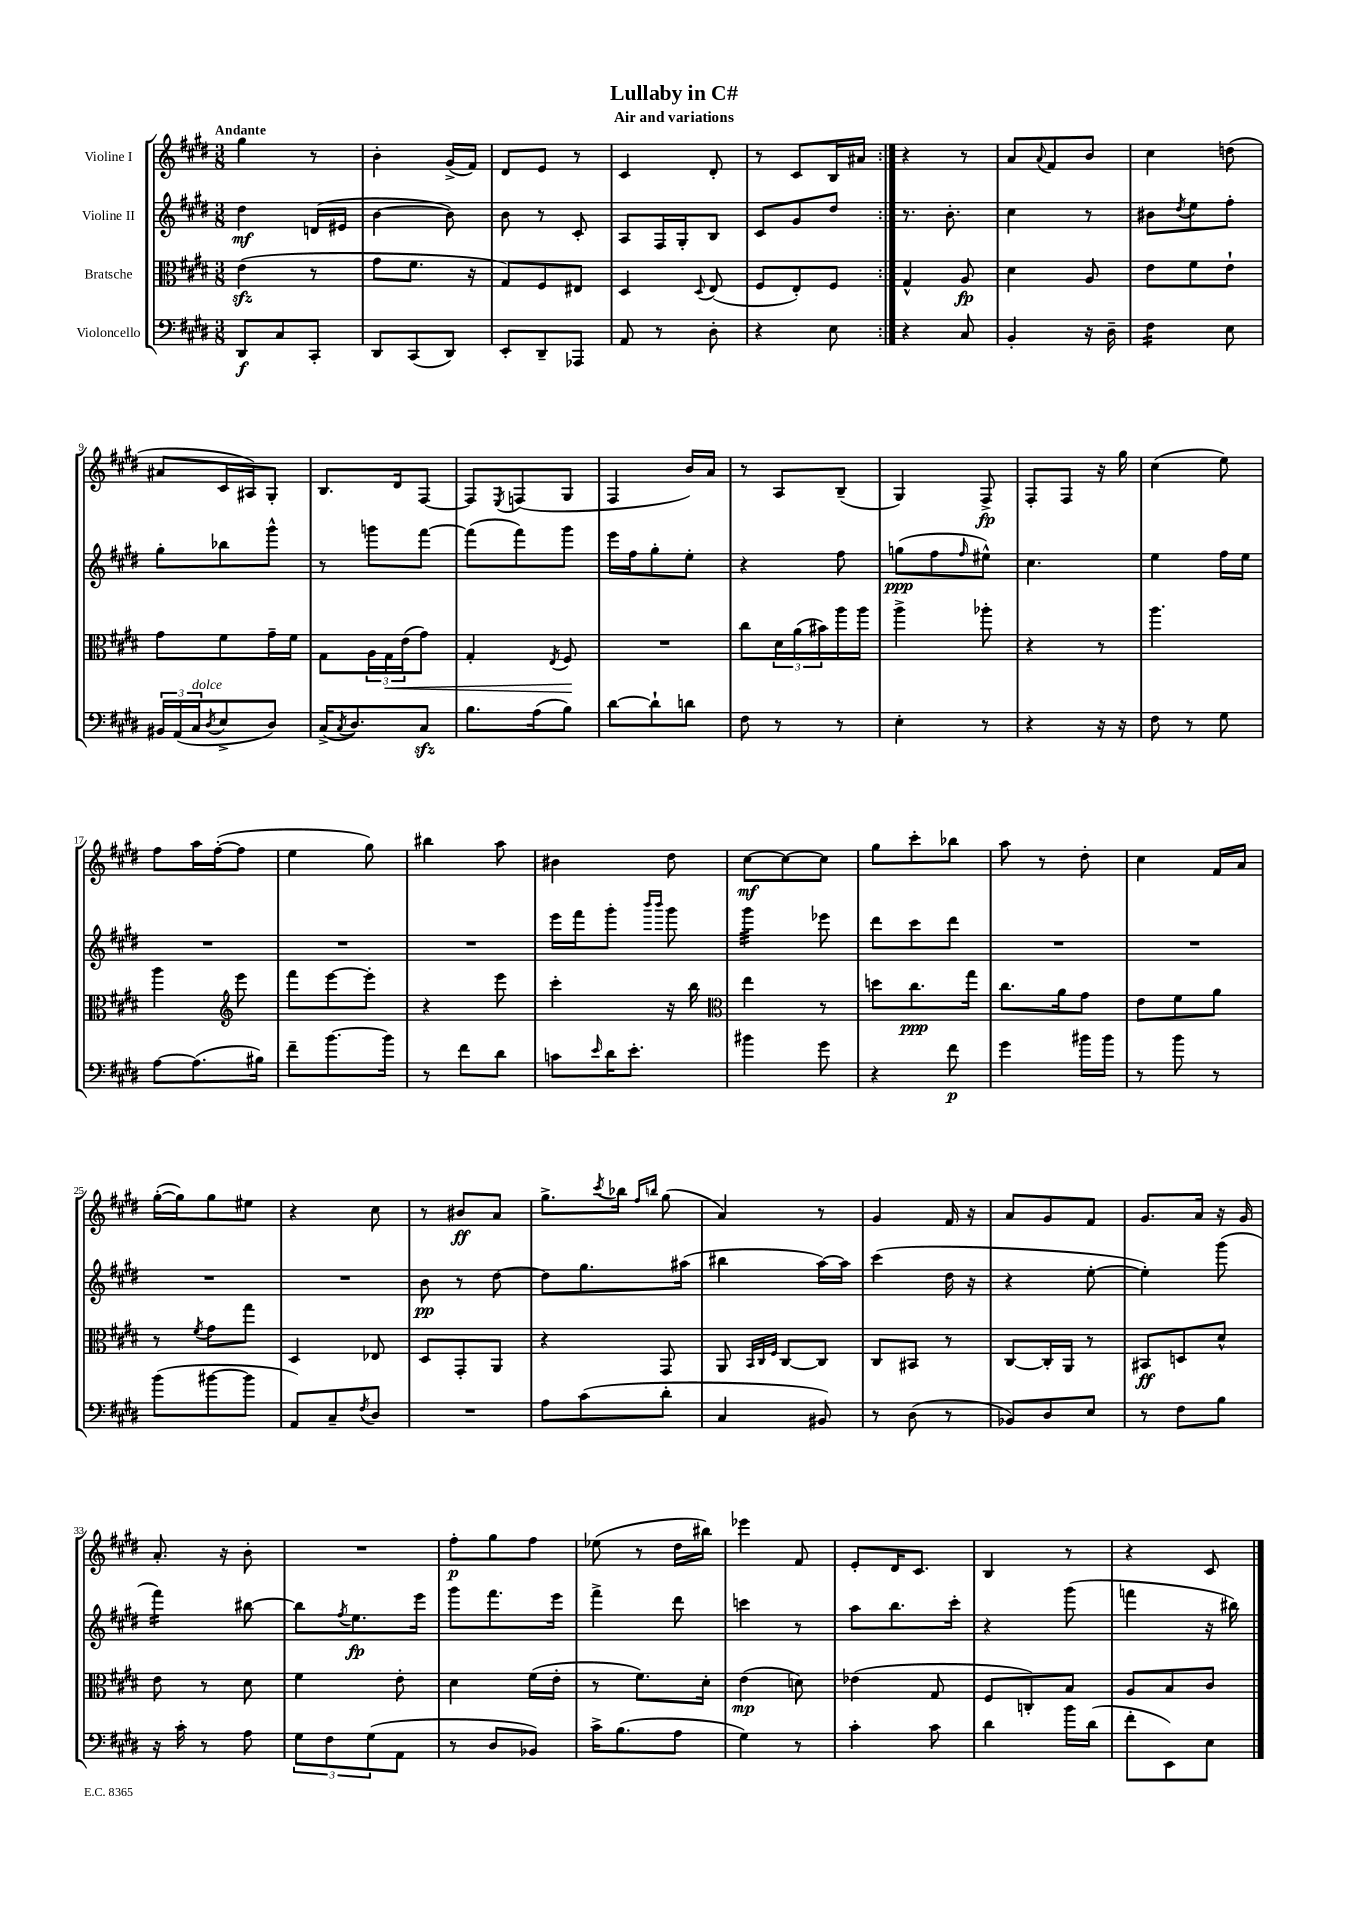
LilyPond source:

\header { title = "Lullaby in C#" subtitle = "Air and variations" }
<<
\new StaffGroup <<
\new Staff = "s0" \with { instrumentName = "Violine I" } {
    \clef treble \key e \major \numericTimeSignature \time 3/8 \tempo "Andante"
    \repeat volta 2 { gis''4 r8 |
    b'4-. gis'16->( fis'16) |
    dis'8 e'8 r8 |
    cis'4 dis'8-. |
    r8 cis'8 b16 ais'16 | }
    r4 r8 |
    a'8 \appoggiatura { a'8 } fis'8 b'8 |
    cis''4 d''8( |
    ais'8 cis'16 ais16) gis8-. |
    b8. dis'16 fis8~ |
    fis8 \acciaccatura { e8 } f8( gis8 |
    fis4 b'16) a'16 |
    r8 a8 b8--( |
    gis4) fis8->\fp |
    fis8-. fis8 r16 gis''16 |
    cis''4( e''8) |
    fis''8 a''16 fis''16~-.( fis''8 |
    e''4 gis''8) |
    bis''4 a''8 |
    bis'4 dis''8 |
    cis''8~\mf cis''8~ cis''8 |
    gis''8 cis'''8-. bes''8 |
    a''8 r8 dis''8-. |
    cis''4 fis'16 a'16 |
    gis''16~-.( gis''16) gis''8 eis''8 |
    r4 cis''8 |
    r8 bis'8\ff a'8 |
    gis''8.-> \acciaccatura { cis'''8 } bes''16 \grace { fis''16 b''16 } gis''8( |
    a'4) r8 |
    gis'4 fis'16 r16 |
    a'8 gis'8 fis'8 |
    gis'8. a'16 r16 gis'16 |
    a'8.-. r16 b'8-. |
    R4. |
    fis''8-.\p gis''8 fis''8 |
    ees''8( r8 dis''16 bis''16) |
    ees'''4 fis'8 |
    e'8-. dis'16 cis'8. |
    b4 r8 |
    r4 cis'8 \bar "|." |
}
\new Staff = "s1" \with { instrumentName = "Violine II" } {
    \clef treble \key e \major \numericTimeSignature \time 3/8
    \repeat volta 2 { dis''4\mf d'16( eis'16 |
    b'4~ b'8) |
    b'8 r8 cis'8-. |
    a8 fis16 gis16-. b8 |
    cis'8 gis'8 dis''8 | }
    r8. b'8.-. |
    cis''4 r8 |
    bis'8 \acciaccatura { dis''8 } e''8 fis''8-. |
    gis''8-. bes''8 gis'''8-^ |
    r8 g'''8 fis'''8~ |
    fis'''8( fis'''8) gis'''8 |
    e'''16 fis''16 gis''8-. e''8-. |
    r4 fis''8 |
    g''8\ppp( fis''8 \grace { fis''16 } eis''8-^) |
    cis''4. |
    e''4 fis''16 e''16 |
    R4. |
    R4. |
    R4. |
    e'''16 fis'''16 gis'''8-. \grace { b'''16 b'''16 } gis'''8 |
    gis'''4:32 ees'''8 |
    dis'''8 cis'''8 dis'''8 |
    R4. |
    R4. |
    R4. |
    R4. |
    b'8\pp r8 dis''8~ |
    dis''8 gis''8. ais''16( |
    bis''4 a''16~) a''16 |
    cis'''4( dis''16 r16 |
    r4 e''8~-. |
    e''4-.) gis'''8( |
    fis'''4:16) bis''8~ |
    bis''8 \acciaccatura { fis''8 } e''8.\fp e'''16 |
    gis'''8 fis'''8. e'''16 |
    fis'''4-> dis'''8 |
    c'''4 r8 |
    a''8 b''8. cis'''16-. |
    r4 gis'''8( |
    f'''4 r16 bis''16) \bar "|." |
}
\new Staff = "s2" \with { instrumentName = "Bratsche" } {
    \clef alto \key e \major \numericTimeSignature \time 3/8
    \repeat volta 2 { e'4\sfz( r8 |
    gis'8 fis'8. r16 |
    gis8) fis8 eis8 |
    dis4 \appoggiatura { dis8 } e8( |
    fis8 e8-.) fis8 | }
    gis4-^ a8\fp |
    dis'4 a8 |
    e'8 fis'8 e'8-! |
    gis'8 fis'8 gis'16-- fis'16 |
    gis8 \tuplet 3/2 { a16 gis16\< e'16( } gis'8) |
    gis4-. \acciaccatura { e8 } fis8\! |
    R4. |
    cis''8 \tuplet 3/2 { dis'16 a'16( bis'16) } a''16 a''16 |
    a''4-> aes''8-. |
    r4 r8 |
    a''4. |
    a''4 \clef treble e'''8 |
    fis'''8 e'''8~ e'''8-. |
    r4 e'''8 |
    cis'''4-. r16 b''16 |
    \clef alto e''4 r8 |
    d''8 cis''8.\ppp gis''16 |
    cis''8. a'16 gis'8 |
    e'8 fis'8 a'8 |
    r8 \acciaccatura { fis'8 } gis'8 gis''8 |
    dis4 ees8 |
    dis8 gis,8-. a,8 |
    r4 gis,8 |
    a,8 \grace { b,32 cis32 fis32 } cis8~ cis8 |
    cis8 bis,8 r8 |
    cis8~ cis16-. a,16 r8 |
    bis,8\ff d8 dis'8-^ |
    e'8 r8 dis'8 |
    fis'4 e'8-. |
    dis'4 fis'16( e'16-. |
    r8 fis'8.) dis'16-. |
    e'4\mp( d'8) |
    ees'4( gis8 |
    fis8 c8-.) b8 |
    a8 b8 cis'8 \bar "|." |
}
\new Staff = "s3" \with { instrumentName = "Violoncello" } {
    \clef bass \key e \major \numericTimeSignature \time 3/8
    \repeat volta 2 { dis,8\f cis8 cis,8-. |
    dis,8 cis,8( dis,8) |
    e,8-. dis,8-- aes,,8 |
    a,8 r8 dis8-. |
    r4 e8 | }
    r4 cis8 |
    b,4-. r16 dis16-- |
    fis4:16 e8 |
    \tuplet 3/2 { bis,16 a,16( cis16^\markup { \italic "dolce" } } \acciaccatura { dis8 } e8-> dis8) |
    cis16->( \acciaccatura { cis8 } dis8.) cis8\sfz |
    b8. a16( b8) |
    dis'8~ dis'8-! d'8 |
    fis8 r8 r8 |
    e4-. r8 |
    r4 r16 r16 |
    fis8 r8 gis8 |
    a8~ a8.( bis16) |
    fis'8-- b'8.~ b'16 |
    r8 fis'8 dis'8 |
    c'8 \grace { e'16 } dis'16 e'8.-. |
    bis'4 gis'8 |
    r4 fis'8\p |
    gis'4 bis'16 bis'16 |
    r8 b'8 r8 |
    b'8( bis'8~ bis'8 |
    a,8) cis8-- \acciaccatura { fis8 } dis8 |
    R4. |
    a8 cis'8( dis'8-. |
    cis4 bis,8) |
    r8 dis8( r8 |
    bes,8) dis8 e8 |
    r8 fis8 b8 |
    r16 cis'16-. r8 a8 |
    \tuplet 3/2 { gis8 fis8 gis8( } a,8 |
    r8 dis8 bes,8) |
    cis'16-> b8.( a8 |
    gis4) r8 |
    cis'4-. cis'8 |
    dis'4 b'16 dis'16( |
    fis'8-. e,8) e8 \bar "|." |
}
>>
>>
